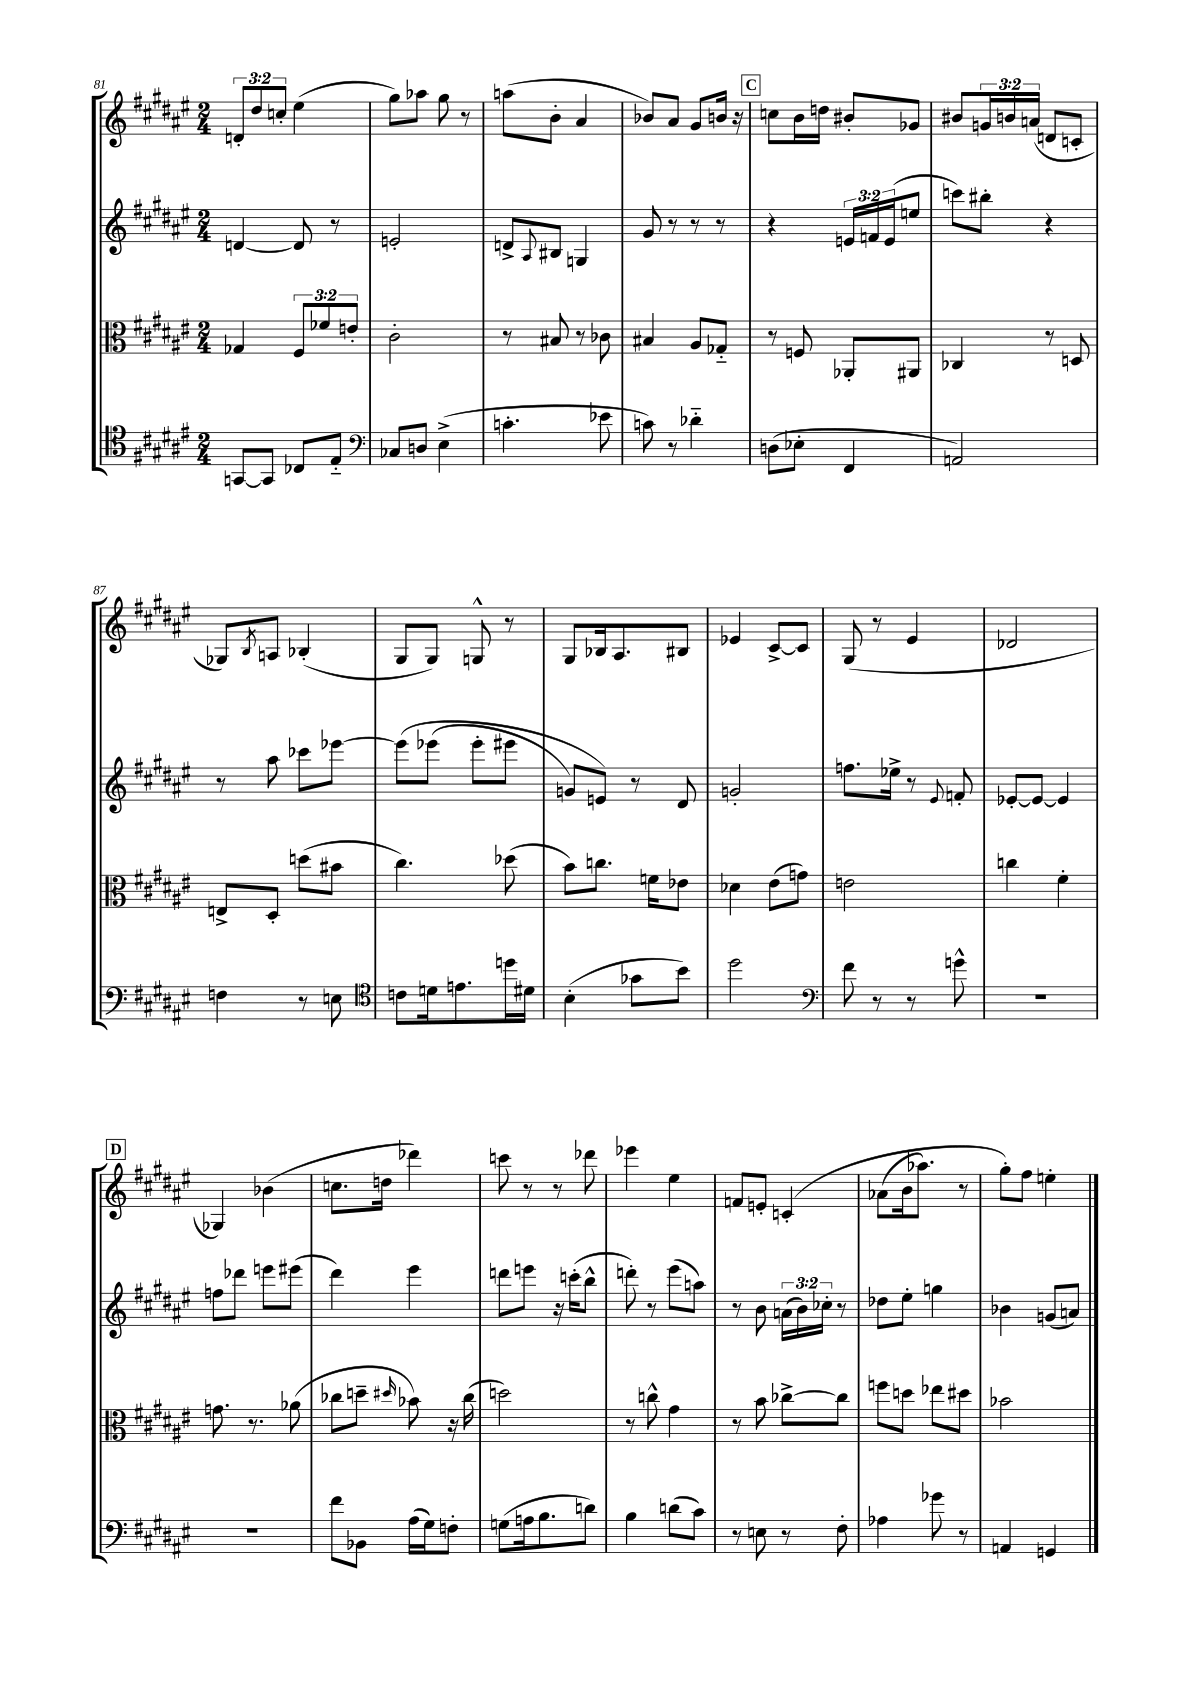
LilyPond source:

<<
\new StaffGroup <<
\new Staff = "s0" {
    \clef treble \key fis \major \numericTimeSignature \time 2/4 \override Staff.TupletNumber.text = #tuplet-number::calc-fraction-text
    \tuplet 3/2 { d'8-. dis''8 c''8-. } eis''4( |
    gis''8) aes''8 gis''8 r8 |
    a''8( b'8-. ais'4 |
    bes'8) ais'8 gis'8 b'16 r16 |
    \mark \markup { \box "C" } c''8 b'16 d''16 bis'8-. ges'8 |
    bis'8 \tuplet 3/2 { g'16 b'16 a'16( } d'8 c'8-. |
    ges8) \acciaccatura { b8 } a8 bes4-.( |
    gis8 gis8) g8-^ r8 |
    gis8 bes16 ais8. bis8 |
    ees'4 cis'8~-> cis'8 |
    gis8( r8 eis'4 |
    des'2 |
    \mark \markup { \box "D" } ges4) bes'4( |
    c''8. d''16 des'''4) |
    c'''8 r8 r8 des'''8 |
    ees'''4 eis''4 |
    f'8 e'8-. c'4-.\( |
    aes'8( b'16 aes''8.) r8 |
    gis''8-.\) fis''8 e''4-. \bar "|." |
}
\new Staff = "s1" {
    \clef treble \key fis \major \numericTimeSignature \time 2/4 \override Staff.TupletNumber.text = #tuplet-number::calc-fraction-text
    d'4~ d'8 r8 |
    e'2-. |
    d'8-> \appoggiatura { ais8 } bis8 g4 |
    gis'8 r8 r8 r8 |
    \mark \markup { \box "C" } r4 \tuplet 3/2 { e'16 f'16 e'16( } e''8 |
    c'''8) bis''8-. r4 |
    r8 ais''8 ces'''8 ees'''8~ |
    ees'''8\( ees'''8( ees'''8-. eis'''8 |
    g'8) e'8\) r8 dis'8 |
    g'2-. |
    f''8. ees''16-> r8 \appoggiatura { eis'8 } f'8-. |
    ees'8~-. ees'8~ ees'4 |
    \mark \markup { \box "D" } f''8 des'''8 e'''8 eis'''8( |
    dis'''4) eis'''4 |
    d'''8 e'''8 r16 c'''16-.( b''8-^ |
    d'''8-.) r8 eis'''8( a''8) |
    r8 b'8 \tuplet 3/2 { a'16( b'16) ces''16-. } r8 |
    des''8 eis''8-. g''4 |
    bes'4 g'8( a'8) \bar "|." |
}
\new Staff = "s2" {
    \clef alto \key fis \major \numericTimeSignature \time 2/4 \override Staff.TupletNumber.text = #tuplet-number::calc-fraction-text
    ges4 \tuplet 3/2 { fis8 fes'8 e'8-. } |
    cis'2-. |
    r8 bis8 r8 ces'8 |
    bis4 ais8 ges8-_ |
    \mark \markup { \box "C" } r8 f8 aes,8-. ais,8 |
    ces4 r8 d8 |
    e8-> dis8-. d''8( bis'8 |
    cis''4.) des''8( |
    b'8) c''8. f'16 ees'8 |
    des'4 eis'8( g'8) |
    e'2 |
    c''4 fis'4-. |
    \mark \markup { \box "D" } g'8. r8. aes'8( |
    ces''8 d''8-- \grace { dis''16 } bes'8) r16 ces''16( |
    d''2) |
    r8 c''8-^ gis'4 |
    r8 b'8 ces''8~-> ces''8 |
    f''8 d''8 ees''8 dis''8 |
    bes'2 \bar "|." |
}
\new Staff = "s3" {
    \clef tenor \key fis \major \numericTimeSignature \time 2/4
    g,8~ g,8 ces8 eis8-_ |
    \clef bass ces8 d8 eis4->( |
    c'4.-. ees'8 |
    c'8) r8 des'4-_ |
    \mark \markup { \box "C" } d8( ees8-. fis,4 |
    a,2) |
    f4 r8 e8 |
    \clef tenor c'8 d'16 e'8. d''16 dis'16 |
    b4-.( ges'8 b'8) |
    dis''2 |
    \clef bass fis'8 r8 r8 g'8-^ |
    R2 |
    \mark \markup { \box "D" } R2 |
    fis'8 bes,8 ais16( gis16) f8-. |
    g8( a16 b8. d'8) |
    b4 d'8( cis'8) |
    r8 e8 r8 fis8-. |
    aes4 ges'8 r8 |
    a,4 g,4 \bar "|." |
}
>>
>>
\layout { \context { \Score currentBarNumber = #81 } }
